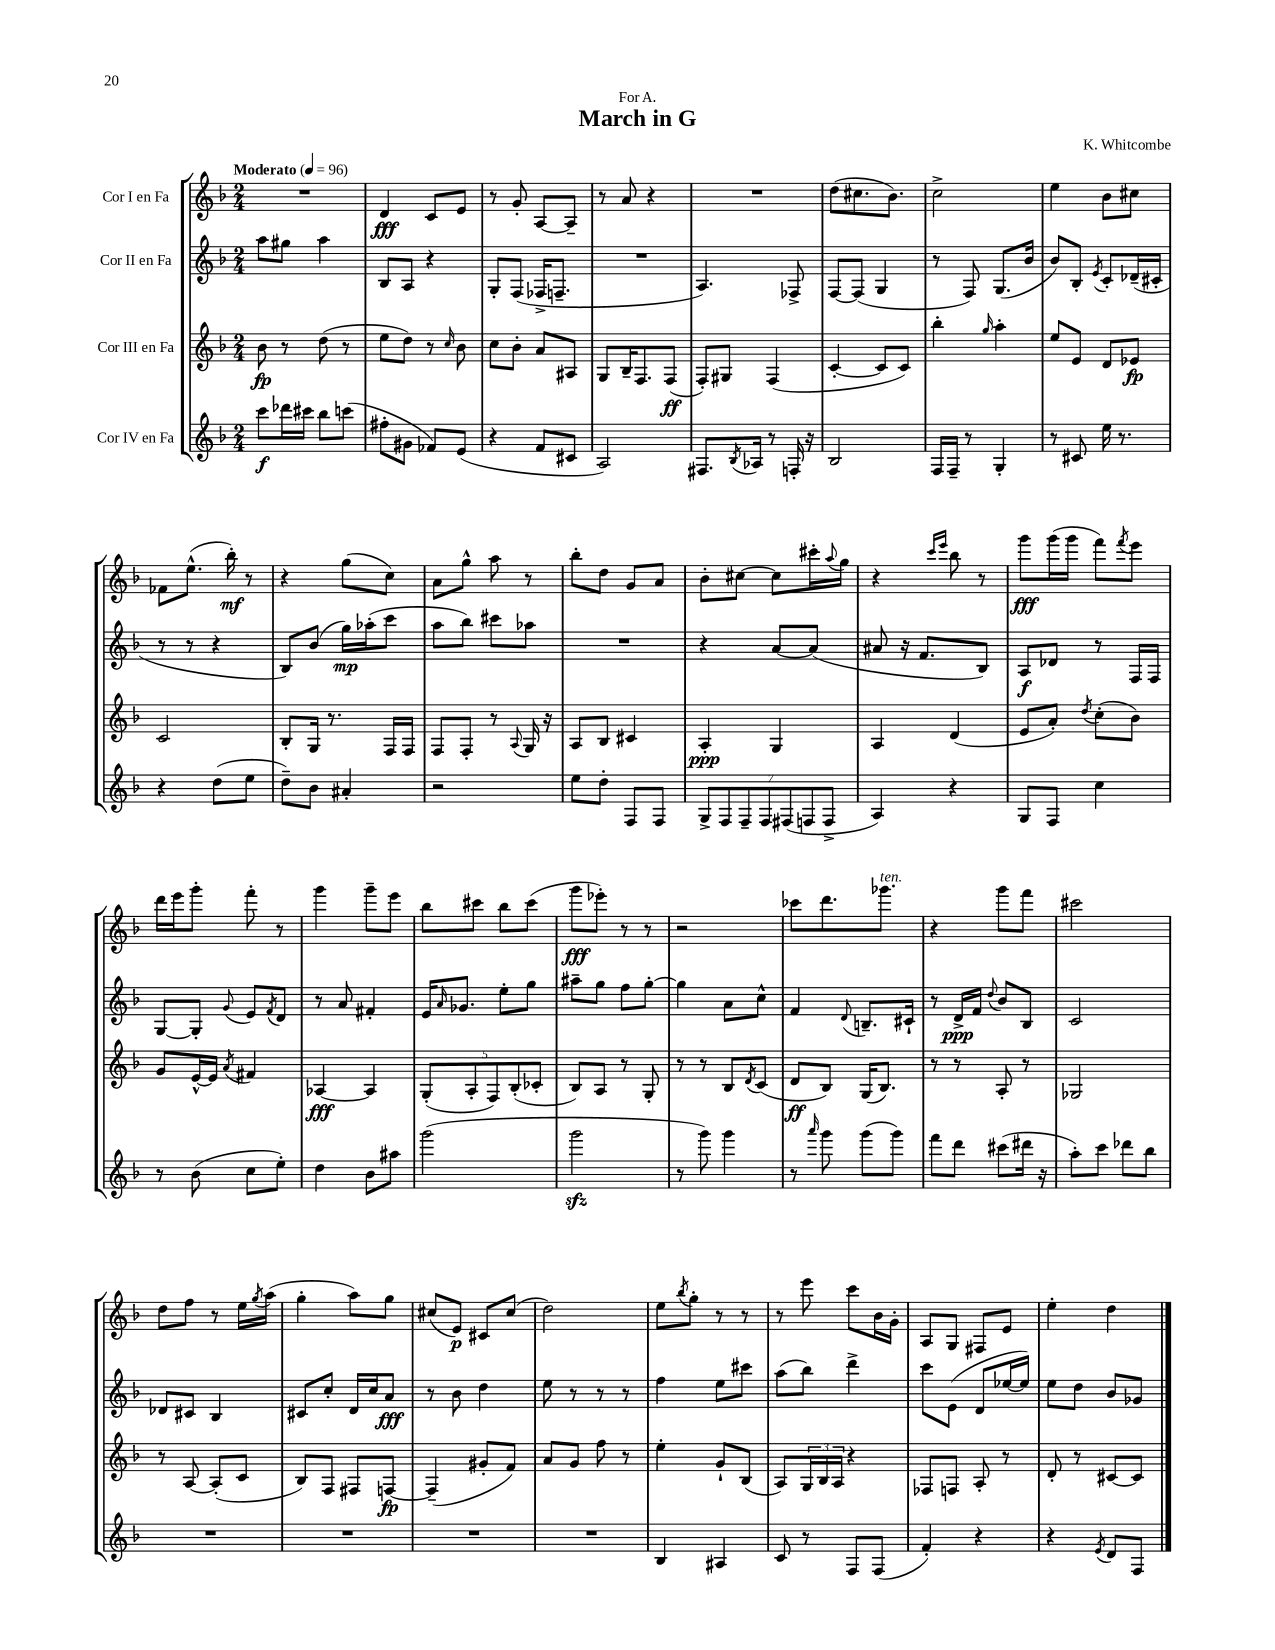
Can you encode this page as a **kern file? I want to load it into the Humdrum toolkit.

**kern	**kern	**kern	**kern
*staff4	*staff3	*staff2	*staff1
*clefG2	*clefG2	*clefG2	*clefG2
*k[b-]	*k[b-]	*k[b-]	*k[b-]
*M2/4	*M2/4	*M2/4	*M2/4
*MM96	*MM96	*MM96	*MM96
8ccc\L	8b-\	8aa\L	2r
16ddd-\L	8r	8gg#\J	.
16ccc#\JJ	.	.	.
8bb-\L	(8dd\	4aa\	.
(8ccc\J	8r	.	.
=	=	=	=
8ff#'\L	8ee\L	8B-/L	4d/
8g#\J	8dd\J)	8A/J	.
8f-/L)	8r	4r	8c/L
.	16qqcc/	.	.
(8e/J	8b-\	.	8e/J
=	=	=	=
4r	8cc\L	8G'/L	8r
.	8b-'\J	(8F/J	8g'/
8f/L	8a/L	16F-^/LK	[8A/L
.	.	8.F~/J	.
8c#/J	8A#/J	.	8A~/]J
=	=	=	=
2A/)	8G/L	2r	8r
.	16B-~/K	.	8a/
.	8.F/	.	.
.	.	.	4r
.	(8F/J	.	.
=	=	=	=
8.F#/L	8F'/L)	4.A/)	2r
.	8G#/J	.	.
8qB-/	.	.	.
16A-/Jk	.	.	.
8r	(4F/	.	.
16F'/	.	8F-^/	.
16r	.	.	.
=	=	=	=
2B-/	[4c'/	[8F/L	(8dd\L
.	.	(8F/]J	8.cc#\
.	8c/]L	4G/	.
.	.	.	8.b-\J)
.	8c/J)	.	.
=	=	=	=
16F/LL	4bb-'\	8r	2cc^\
16F~/JJ	.	.	.
8r	.	8F/)	.
.	16qqgg/	.	.
4G'/	4aa'\	(8.G/L	.
.	.	16b-/Jk	.
=	=	=	=
8r	8ee/L	8b-/L)	4ee\
8c#/	8e/J	8B-'/J	.
.	.	8qe/	.
16ee\	8d/L	8c'/L	8b-\L
8.r	.	.	.
.	8e-/J	(16d-~/L	8cc#\J
.	.	16c#'/JJ	.
=	=	=	=
4r	2c/	8r	8f-\L
.	.	8r	(8.ee^^\J
(8dd\L	.	4r	.
.	.	.	16bb-'\)
8ee\J	.	.	8r
=	=	=	=
8dd~\L)	8B-'/L	8B-/L)	4r
8b-\J	16G/Jk	(8b-/J	.
.	8.r	.	.
4a#'/	.	16gg\LL)	(8gg\L
.	.	(16aa-'\J	.
.	16F/LL	8ccc\J	8cc\J)
.	16F/JJ	.	.
=	=	=	=
2r	8F/L	8aa\L	8a\L
.	8F'/J	8bb-\J)	8gg^^\J
.	8r	8ccc#\L	8aa\
.	8qqA/	.	.
.	16G/	8aa-\J	8r
.	16r	.	.
=	=	=	=
8ee\L	8A/L	2r	8bb-'\L
8dd'\J	8B-/J	.	8dd\J
8F/L	4c#/	.	8g/L
8F/J	.	.	8a/J
=	=	=	=
14G^/L	4A'/	4r	8b-'\L
14F/	.	.	.
.	.	.	[8cc#\J
14F~/	.	.	.
14F/	.	.	.
.	4G/	[8a/L	8cc#\]L
(14F#/	.	.	.
14F/	.	.	.
.	.	(8a/]J	16ccc#'\L
14F^/J	.	.	.
.	.	.	8qqaa/
.	.	.	16gg\JJ
=	=	=	=
4A/)	4A/	8a#/	4r
.	.	16r	.
.	.	8.f/L	.
.	.	.	16qqccc/LL
.	.	.	16qqeee/JJ
4r	(4d/	.	8bb-\
.	.	8B-/J)	8r
=	=	=	=
8G/L	8e/L	8A/L	8ggg\L
8F/J	8a'/J)	8d-/J	(16ggg\L
.	.	.	16ggg\JJ
.	8qdd/	.	.
4cc\	(8cc'\L	8r	8fff\L)
.	.	.	8qfff/
.	8b-\J)	16F/LL	8eee\J
.	.	16F/JJ	.
=	=	=	=
8r	8g/L	[8G/L	16ddd\LL
.	.	.	16eee\J
(8b-\	[16e^^/L	8G'/]J	8ggg'\J
.	16e/]JJ	.	.
.	8qa/	8qqg/	.
8cc\L	4f#/	8e/L	8fff'\
.	.	8qf/	.
8ee'\J)	.	8d/J	8r
=	=	=	=
4dd\	[4A-/	8r	4ggg\
.	.	8a/	.
8b-\L	4A-/]	4f#'/	8ggg~\L
8aa#\J	.	.	8eee\J
=	=	=	=
(2ggg\	(10G'/L	16e/LK	8bb-\L
.	.	16qqa/	.
.	.	8.g-/J	.
.	10A'/	.	.
.	.	.	8ccc#\J
.	10F/)	.	.
.	.	8ee'\L	8bb-\L
.	(10B-'/	.	.
.	.	8gg\J	(8ccc#\J
.	10c-'/J	.	.
=	=	=	=
2ggg\	8B-/L)	8aa#~\L	8ggg\L
.	8A/J	8gg\J	8eee-'\J)
.	8r	8ff\L	8r
.	8G'/	[8gg'\J	8r
=	=	=	=
8r	8r	4gg\]	2r
8ggg\)	8r	.	.
4ggg\	8B-/L	8a\L	.
.	8qd/	.	.
.	(8c/J	8cc^^\J	.
=	=	=	=
8r	8d/L	4f/	8ccc-\L
16qqaaa/	.	.	.
8ggg\	8B-/J)	.	8.ddd\
.	.	8qqd/	.
(8ggg\L	(16G/LK	8.B~/L	.
.	8.B-/J)	.	8.ggg-\J
8ggg\J)	.	.	.
.	.	16c#`/Jk	.
=	=	=	=
8fff\L	8r	8r	4r
8ddd\J	8r	16d^/LL	.
.	.	16f/JJ	.
.	.	8qqdd/	.
(8ccc#\L	8A'/	8b-/L	8ggg\L
16ddd#\Jk	8r	8B-/J	8fff\J
16r	.	.	.
=	=	=	=
8aa'\L)	2G-/	2c/	2ccc#\
8ccc\J	.	.	.
8ddd-\L	.	.	.
8bb-\J	.	.	.
=	=	=	=
2r	8r	8d-/L	8dd\L
.	[8A/	8c#/J	8ff\J
.	(8A'/]L	4B-/	8r
.	8c/J	.	16ee\LL
.	.	.	8qgg/
.	.	.	(16aa\JJ
=	=	=	=
2r	8B-/L)	8c#/L	4gg'\
.	8F/J	8cc'/J	.
.	8F#/L	16d/LL	8aa\L)
.	.	16cc/J	.
.	[8F/J	8a/J	8gg\J
=	=	=	=
2r	(4F~/]	8r	(8cc#/L
.	.	8b-\	8e/J)
.	8g#'/L	4dd\	8c#/L
.	8f/J)	.	(8cc#/J
=	=	=	=
2r	8a/L	8ee\	2dd\)
.	8g/J	8r	.
.	8ff\	8r	.
.	8r	8r	.
=	=	=	=
4B-/	4ee'\	4ff\	8ee\L
.	.	.	8qbb-/
.	.	.	8gg'\J
4A#/	8g`/L	8ee\L	8r
.	(8B-/J	8ccc#\J	8r
=	=	=	=
8c/	8A/L)	(8aa\L	8r
8r	24G/L	8bb-\J)	8eee\
.	24B-/	.	.
.	24A/JJ	.	.
8F/L	4r	4ddd^\	8ccc\L
(8F/J	.	.	16b-\L
.	.	.	16g'\JJ
=	=	=	=
4f'/)	8F-/L	8ccc\L	8A/L
.	8F/J	(8e\J	8G/J
4r	8A'/	8d/L	8F#/L
.	8r	[16ee-/L	8e/J
.	.	16ee-/]JJ)	.
=	=	=	=
4r	8d'/	8ee\L	4ee'\
.	8r	8dd\J	.
8qe/	.	.	.
8d/L	[8c#/L	8b-/L	4dd\
8F/J	8c#/]J	8g-/J	.
==	==	==	==
*-	*-	*-	*-
